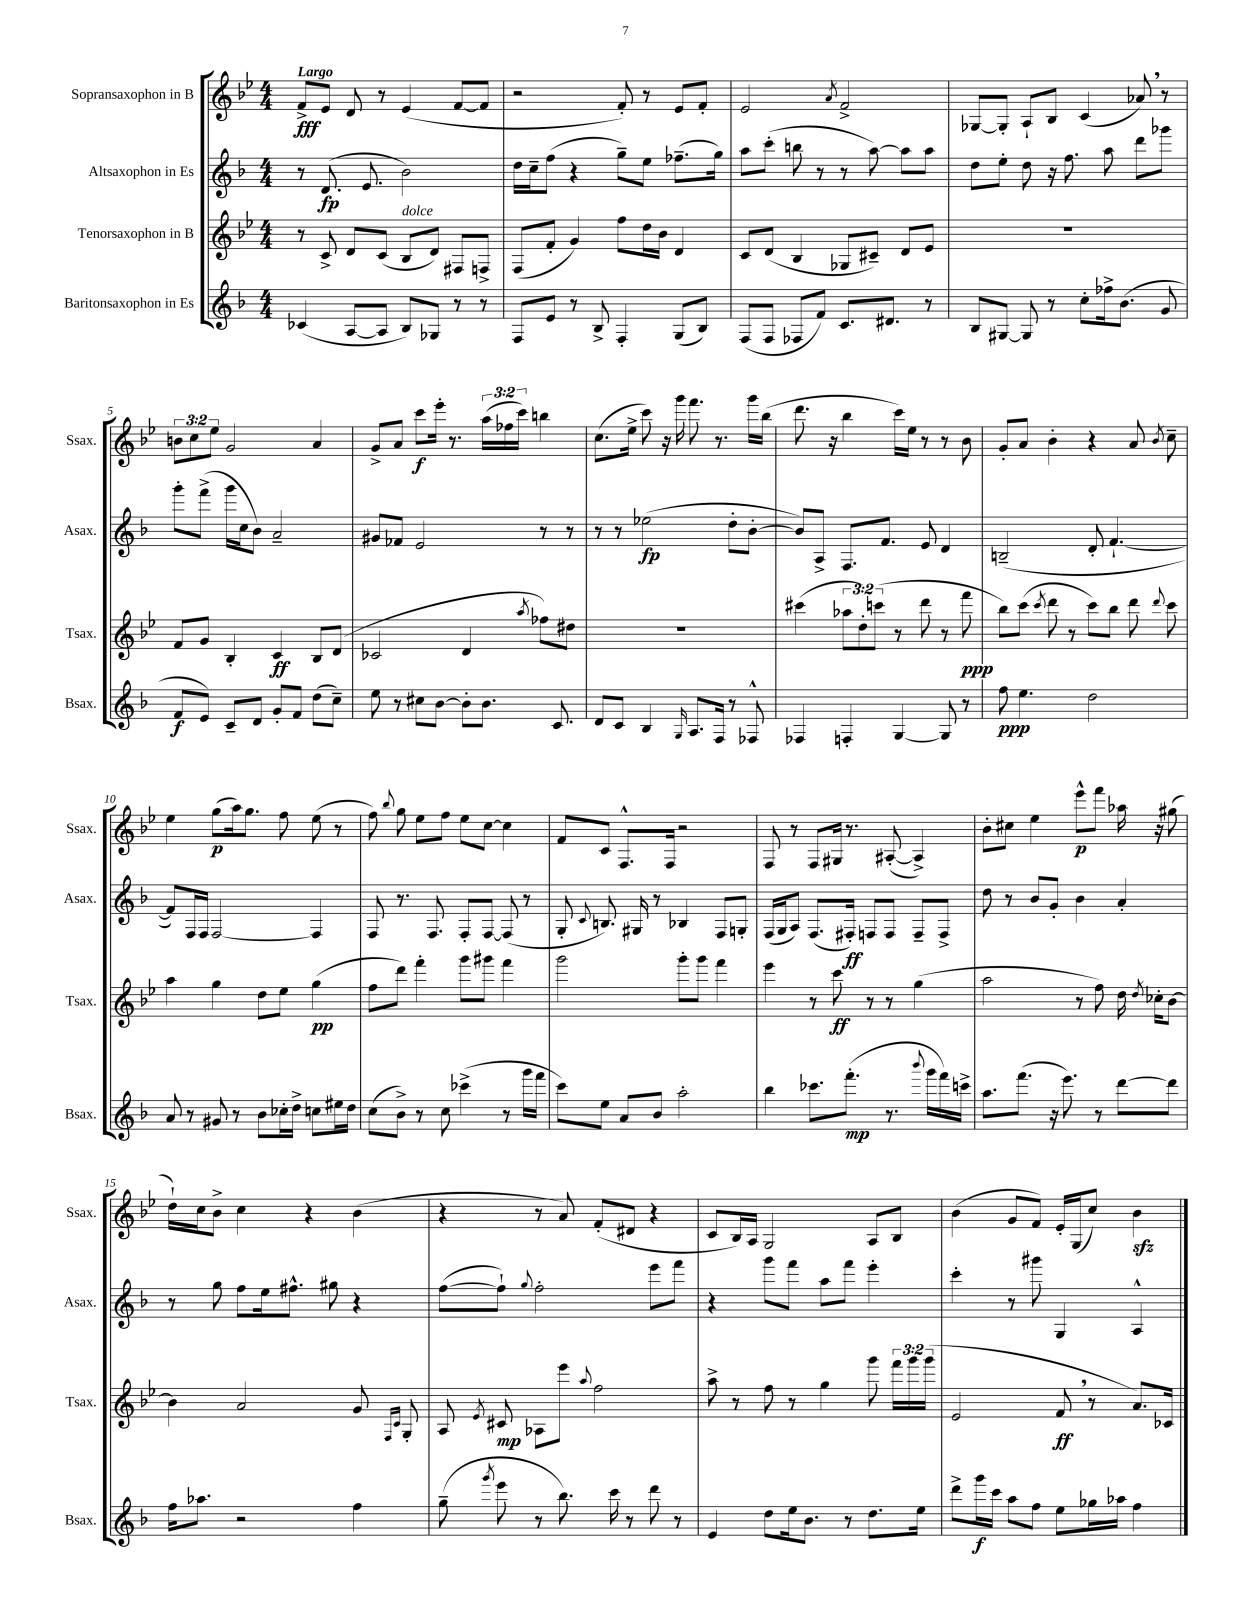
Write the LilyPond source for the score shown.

<<
\new StaffGroup <<
\new Staff = "s0" \with { instrumentName = "Sopransaxophon in B" shortInstrumentName = "Ssax." } {
    \clef treble \key bes \major \numericTimeSignature \time 4/4 \override Staff.TupletNumber.text = #tuplet-number::calc-fraction-text \tempo "Largo"
    \autoBeamOff f'8[->\fff ees'8] d'8 r8 ees'4( f'8[~ f'8] |
    r2 f'8-.) r8 ees'8[ f'8]-. |
    ees'2 \acciaccatura { a'8 } f'2-> |
    ges8[~ ges8]-. a8[-! bes8] c'4( aes'8) \breathe r8 |
    \tuplet 3/2 { b'8[ c''8 ees''8] } g'2 a'4 |
    g'8[-> a'8] c'''8[\f ees'''16]-. r8. \tuplet 3/2 { a''16[( fes''16 c'''16]) } b''4 |
    c''8.[( ees''16]-> c'''8) r16 g'''16 f'''8. r8. g'''16[ bes''16]( |
    d'''8. r16 bes''4 c'''16[) ees''16] r8 r8 bes'8 |
    g'8[-. a'8] bes'4-. r4 a'8 \acciaccatura { bes'8 } c''8-- |
    ees''4 g''8[\p( a''16) g''8.] f''8 ees''8( r8 |
    f''8) \appoggiatura { bes''8 } g''8 ees''8[ f''8] ees''8[ c''8]~ c''4 |
    f'8[ c'8] f8.[-^ f16] r2 |
    f8 r8 f8[ gis16] r8. ais8~-.( ais4->) |
    bes'8[-. cis''8] ees''4 ees'''8[-^\p f'''8] aes''16 r16 gis''8( |
    d''16[-!) c''16 bes'8]-> c''4 r4 bes'4( |
    r4 r8 a'8) f'8[-.( dis'8] r4 |
    c'8[ bes16) a16] g2 a8[ bes8] |
    bes'4( g'8[ f'8]) ees'16[-. g16( c''8]) bes'4\sfz \bar "|." |
}
\new Staff = "s1" \with { instrumentName = "Altsaxophon in Es" shortInstrumentName = "Asax." } {
    \clef treble \key f \major \numericTimeSignature \time 4/4
    \autoBeamOff r8 d'8.\fp( e'8. bes'2) |
    d''16[ c''16-- f''8]( r4 g''8[--) e''8] fes''8.[--( g''16]) |
    a''8[ c'''8]-.( b''8 r8 r8 a''8~) a''8[ a''8] |
    d''8[ e''8]-. d''8 r16 f''8. a''8 d'''8[ ges'''8] |
    g'''8[-. f'''8]->( g'''16[ c''16 bes'8]) a'2-- |
    gis'8[ fes'8] e'2 r8 r8 |
    r8 r8 ees''2\fp( d''8[-. bes'8]~-. |
    bes'8[) a8]-> f8.[ f'8.] e'8 d'4 |
    b2--( d'8-. f'4.~-! |
    f'8[) f16 f16] f2~ f4 |
    f8 r8. f8. f8[-. f8]~ f8( r8 |
    g8-. \appoggiatura { c'8 } b8.) gis16 r8 bes4 f8[ g8]-. |
    f16[( g16 a8]) f8.[( fis16]-.\ff) f8[ f8] f8[-- f8]-> |
    d''8 r8 bes'8[ g'8]-. bes'4 a'4-. |
    r8 g''8 f''8[ e''16 fis''8.]-^ gis''8 r4 |
    f''8[~( f''8]-!) \appoggiatura { g''8 } f''2-. e'''8[ f'''8] |
    r4 g'''8[ f'''8] a''8[ f'''8] e'''4-. |
    c'''4-. r8 gis'''8 g4 a4-^ \bar "|." |
}
\new Staff = "s2" \with { instrumentName = "Tenorsaxophon in B" shortInstrumentName = "Tsax." } {
    \clef treble \key bes \major \numericTimeSignature \time 4/4 \override Staff.TupletNumber.text = #tuplet-number::calc-fraction-text
    \autoBeamOff r8 c'8-> d'8[ c'8]( bes8[^\markup { \italic "dolce" } d'8]) fis8[ f8]-> |
    f8[( f'8]-. g'4) f''8[ d''16 bes'16] d'4 |
    c'8[ d'8]( bes4 ges8[ cis'8]--) d'8[ ees'8] |
    R1 |
    f'8[ g'8] bes4-. c'4\ff bes8[ d'8]( |
    ces'2 d'4 \acciaccatura { a''8 } fes''8[) dis''8] |
    R1 |
    cis'''4( \tuplet 3/2 { aes''8[ d''8-.) c'''8]( } r8 d'''8 r8 f'''8\ppp |
    bes''8[) c'''8]( \acciaccatura { c'''8 } d'''8 r8 c'''8[) bes''8] d'''8 \appoggiatura { d'''8 } c'''8 |
    a''4 g''4 d''8[ ees''8] g''4\pp( |
    f''8[ d'''8]) f'''4-. g'''8[ gis'''8] f'''4 |
    g'''2 g'''8[-. g'''8] f'''4 |
    ees'''4 r8 c'''8\ff r8 r8 g''4( |
    a''2 r8 f''8) d''16 \acciaccatura { d''8 } ces''16[-. bes'8]~ |
    bes'4 a'2 g'8 \grace { f16[ c'16] } g8-. |
    a8 \acciaccatura { ees'8 } cis'8\mp aes8[ ees'''8] \appoggiatura { a''8 } f''2 |
    a''8-> r8 f''8 r8 g''4 g'''8 \tuplet 3/2 { f'''16[ g'''16 g'''16]( } |
    ees'2 f'8\ff \breathe r8 a'8.[) ces'16] \bar "|." |
}
\new Staff = "s3" \with { instrumentName = "Baritonsaxophon in Es" shortInstrumentName = "Bsax." } {
    \clef treble \key f \major \numericTimeSignature \time 4/4
    \autoBeamOff ces'4( a8[~ a8] bes8[) ges8] r8 r8 |
    f8[ e'8] r8 bes8-> f4-. g8[( bes8]) |
    f8[( f8] fes8[ f'8]) c'8.[ dis'8.] r8 |
    bes8[ gis8]~ gis8 r8 c''8[-. fes''16-> bes'8.]( g'8 |
    f'8[\f e'8]) c'8[-- d'8] g'8[-. f'8] d''8[( c''8]--) |
    e''8 r8 cis''8[ bes'8]~ bes'8[-. bes'8.] c'8. |
    d'8[ c'8] bes4 \grace { g16 } a8.[ f16] r8 fes8-^ |
    fes4 f4-. g4~ g8 r8 |
    f''8\ppp e''4. d''2 |
    a'8 r8 gis'8 r8 bes'8[ ces''16-. d''16]-> c''8[ eis''16 d''16] |
    c''8[( bes'8]->) r8 c''8 ces'''4->( r8 g'''16[ f'''16] |
    c'''8[) e''8] a'8[ bes'8] a''2-. |
    bes''4 ces'''8.[ f'''8.]-.\mp( r8. \appoggiatura { bes'''8 } g'''16[ f'''16) c'''16]-> |
    a''8.[ f'''8.]( r16 e'''8.) r8 d'''8[~ d'''8] |
    f''16[ aes''8.] r2 f''4 |
    g''8--( \acciaccatura { g'''8 } e'''8 r8 bes''8.) c'''16 r8 d'''8 r8 |
    e'4 d''8[ e''16 bes'8.] r8 d''8.[ e''16] |
    d'''8[-> g'''16\f c'''16] a''8[ f''8] e''8[ ges''16 aes''16] f''4 \bar "|." |
}
>>
>>
